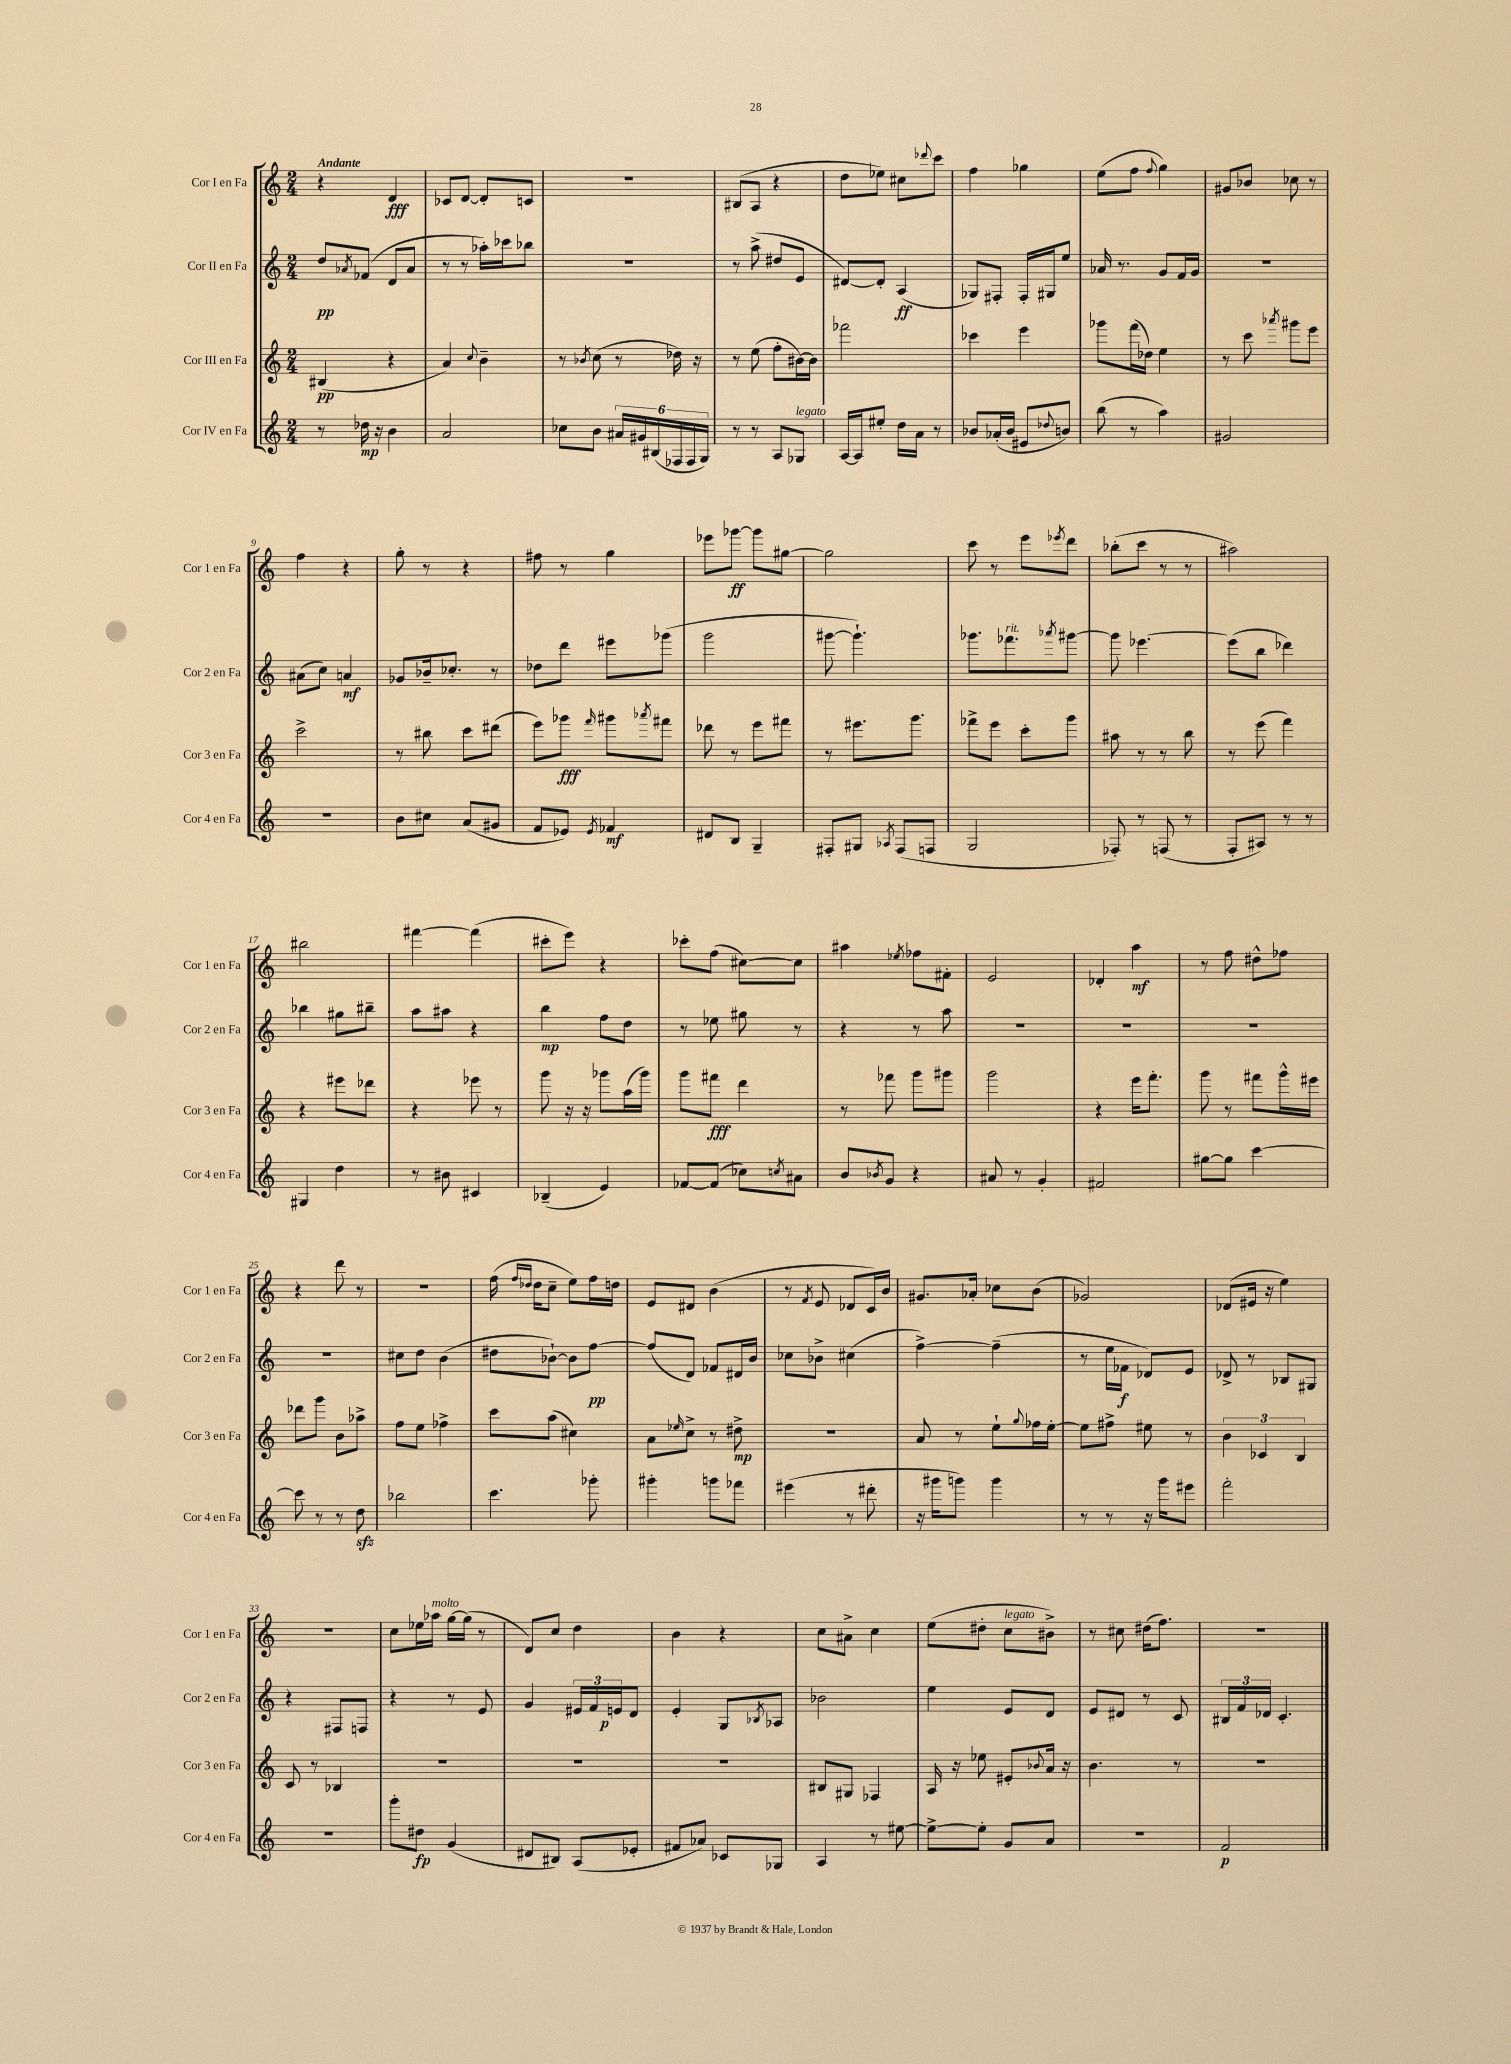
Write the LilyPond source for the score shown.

<<
\new StaffGroup <<
\new Staff = "s0" \with { instrumentName = "Cor I en Fa" shortInstrumentName = "Cor 1 en Fa" } {
    \clef treble \key c \major \numericTimeSignature \time 2/4 \tempo "Andante"
    r4 d'4\fff |
    ces'8 d'8~ d'8-. c'8 |
    R2 |
    bis8( a8 r4 |
    d''8 ees''8) cis''8 \appoggiatura { des'''8 } c'''8 |
    f''4 ges''4 |
    e''8( f''8 \appoggiatura { f''8 } g''4) |
    gis'8 bes'8 ces''8 r8 |
    f''4 r4 |
    g''8-. r8 r4 |
    fis''8 r8 g''4 |
    ees'''8 ges'''8~\ff ges'''8 gis''8~ |
    gis''2 |
    c'''8 r8 e'''8 \acciaccatura { ees'''8 } d'''8 |
    bes''8-.( c'''8 r8 r8 |
    ais''2) |
    bis''2 |
    fis'''4~ fis'''4( |
    cis'''8-. e'''8) r4 |
    ces'''8-. f''8( cis''8~) cis''8 |
    ais''4 \acciaccatura { ees''8 } fes''8 fis'8-. |
    e'2 |
    des'4-. a''4\mf |
    r8 f''8 dis''8-^ fes''8 |
    r4 d'''8 r8 |
    R2 |
    f''16( \grace { f''16 des''16 } des''16 c''8-- e''8) f''16 d''16 |
    e'8 dis'8 b'4( |
    r8 \acciaccatura { f'8 } e'8 des'8 c'16) b'16 |
    gis'8. aes'16-. ces''8 b'8( |
    ges'2) |
    des'8( eis'16 r16 e''4) |
    r2 |
    c''8 ees''16 aes''16^\markup { \italic "molto" } g''16~ g''16( r8 |
    d'8) c''8 d''4 |
    b'4 r4 |
    c''8 ais'8-> c''4 |
    e''8( dis''8-. c''8^\markup { \italic "legato" } bis'8->) |
    r8 cis''8 dis''16( f''8.) |
    R2 \bar "|." |
}
\new Staff = "s1" \with { instrumentName = "Cor II en Fa" shortInstrumentName = "Cor 2 en Fa" } {
    \clef treble \key c \major \numericTimeSignature \time 2/4
    d''8\pp \acciaccatura { aes'8 } fes'8( d'8 aes'8 |
    r8 r8 aes''16-.) ces'''16 bes''8 |
    r2 |
    r8 a''8->( dis''8 e'8 |
    dis'8~) dis'8-. a4\ff( |
    ges8) fis8-. fis16-. gis16 e''8 |
    aes'16 r8. g'8 f'16 g'16 |
    R2 |
    ais'8( c''8) a'4\mf |
    ges'8 bes'16-- ces''8.-. r8 |
    des''8 d'''8 eis'''8 ges'''8( |
    g'''2 |
    gis'''8~ gis'''4.-!) |
    ges'''8. fes'''8.^\markup { \italic "rit." } \acciaccatura { aes'''8 } gis'''8~ |
    gis'''8 ees'''4.~ |
    ees'''8( b''8 des'''4) |
    bes''4 gis''8 bis''8-- |
    a''8 ais''8 r4 |
    b''4\mp f''8 d''8 |
    r8 ees''8 gis''8 r8 |
    r4 r8 a''8 |
    R2 |
    R2 |
    R2 |
    R2 |
    cis''8 d''8 b'4( |
    dis''8 bes'8~-!) bes'8 f''8~\pp |
    f''8( d'8) fes'8 dis'16 b'16 |
    ces''8 bes'8-> cis''4( |
    f''4~->) f''4--( |
    r8 e''16 fes'16\f des'8) e'8 |
    des'8-> r8 bes8 gis8 |
    r4 fis8 f8 |
    r4 r8 e'8 |
    g'4 \tuplet 3/2 { eis'16 f'16 e'16\p } d'8 |
    e'4-. g8 \acciaccatura { bes8 } aes8 |
    bes'2 |
    e''4 e'8 d'8 |
    e'8 dis'8 r8 c'8 |
    \tuplet 3/2 { bis16 f'16 des'16 } c'4.-. \bar "|." |
}
\new Staff = "s2" \with { instrumentName = "Cor III en Fa" shortInstrumentName = "Cor 3 en Fa" } {
    \clef treble \key c \major \numericTimeSignature \time 2/4
    bis4\pp( r4 |
    a'4) \appoggiatura { c''8 } b'4-- |
    r8 \acciaccatura { bes'8 } c''8( r8 des''16) r16 |
    r8 e''8( f''8-. bis'16~) bis'16 |
    fes'''2 |
    ces'''4 e'''4 |
    ges'''8 f'''16( des''16) e''4 |
    r8 c'''8 \acciaccatura { aes'''8 } gis'''8 e'''8 |
    c'''2-> |
    r8 bis''8 c'''8 dis'''8( |
    e'''8) ges'''8\fff \grace { f'''16 } gis'''8 \acciaccatura { aes'''8 } fis'''8 |
    des'''8 r8 e'''8 fis'''8 |
    r8 eis'''8. g'''8. |
    fes'''8-> e'''8 c'''8-. g'''8 |
    ais''8 r8 r8 b''8 |
    r8 e'''8( f'''4) |
    r4 eis'''8 des'''8 |
    r4 ees'''8 r8 |
    g'''8 r16 r16 ges'''8 a''16( ges'''16) |
    g'''8 fis'''8\fff d'''4 |
    r8 fes'''8 g'''8 gis'''8 |
    g'''2 |
    r4 e'''16 f'''8.-. |
    g'''8 r8 fis'''8 g'''16-^ eis'''16 |
    des'''8 g'''8 b'8 aes''8-> |
    f''8 e''8 fes''4-> |
    c'''8 a''8( cis''4) |
    a'8 \grace { ees''16 } c''8-> r8 dis''8->\mp |
    R2 |
    a'8 r8 e''8-! \appoggiatura { g''8 } fes''16 e''16~-. |
    e''8 fis''8-> eis''8 r8 |
    \tuplet 3/2 { b'4 ces'4 b4 } |
    c'8 r8 bes4 |
    R2 |
    R2 |
    R2 |
    bis8 gis8 fes4 |
    a16 r16 ees''8 eis'8-. \appoggiatura { bes'8 } a'16 r16 |
    b'4. r8 |
    R2 \bar "|." |
}
\new Staff = "s3" \with { instrumentName = "Cor IV en Fa" shortInstrumentName = "Cor 4 en Fa" } {
    \clef treble \key c \major \numericTimeSignature \time 2/4
    r8 des''16\mp r16 b'4 |
    a'2 |
    ces''8 b'8 \tuplet 6/4 { ais'16 gis'16 bis16( fes16 fes16 g16) } |
    r8 r8 a8 ges8^\markup { \italic "legato" } |
    a16~ a16 eis''8-. d''16 a'16 r8 |
    bes'8 aes'16-.( bes'16 eis'8 \appoggiatura { des''8 } b'8) |
    b''8( r8 a''4) |
    gis'2 |
    R2 |
    b'8 cis''8 a'8( gis'8 |
    f'8 ees'8) \acciaccatura { ees'8 } fes'4\mf |
    dis'8 b8 g4-- |
    fis8-. gis8 \acciaccatura { aes8 } fis8( f8 |
    g2 |
    fes8-.) r8 f8( r8 |
    f8-. ais8) r8 r8 |
    gis4 d''4 |
    r8 bis'8 cis'4 |
    bes4--( e'4) |
    fes'8~ fes'8( ces''8) \acciaccatura { c''8 } ais'8 |
    b'8 \acciaccatura { bes'8 } g'8 r4 |
    ais'8 r8 g'4-. |
    fis'2 |
    gis''8~ gis''8 c'''4~ |
    c'''8 r8 r8 d''8\sfz |
    bes''2 |
    c'''4. ges'''8-. |
    gis'''4-. g'''8 fes'''8 |
    eis'''4( r8 dis'''8-. |
    r16 gis'''16 g'''8) g'''4 |
    r8 r8 r16 g'''16 eis'''8 |
    f'''2-. |
    R2 |
    g'''8-. dis''8\fp g'4( |
    dis'8 bis8) a8( ees'8-. |
    fis'8 aes'8) ces'8 ges8 |
    a4 r8 eis''8~ |
    eis''8~-> eis''8-. g'8 a'8 |
    R2 |
    f'2\p \bar "|." |
}
>>
>>
